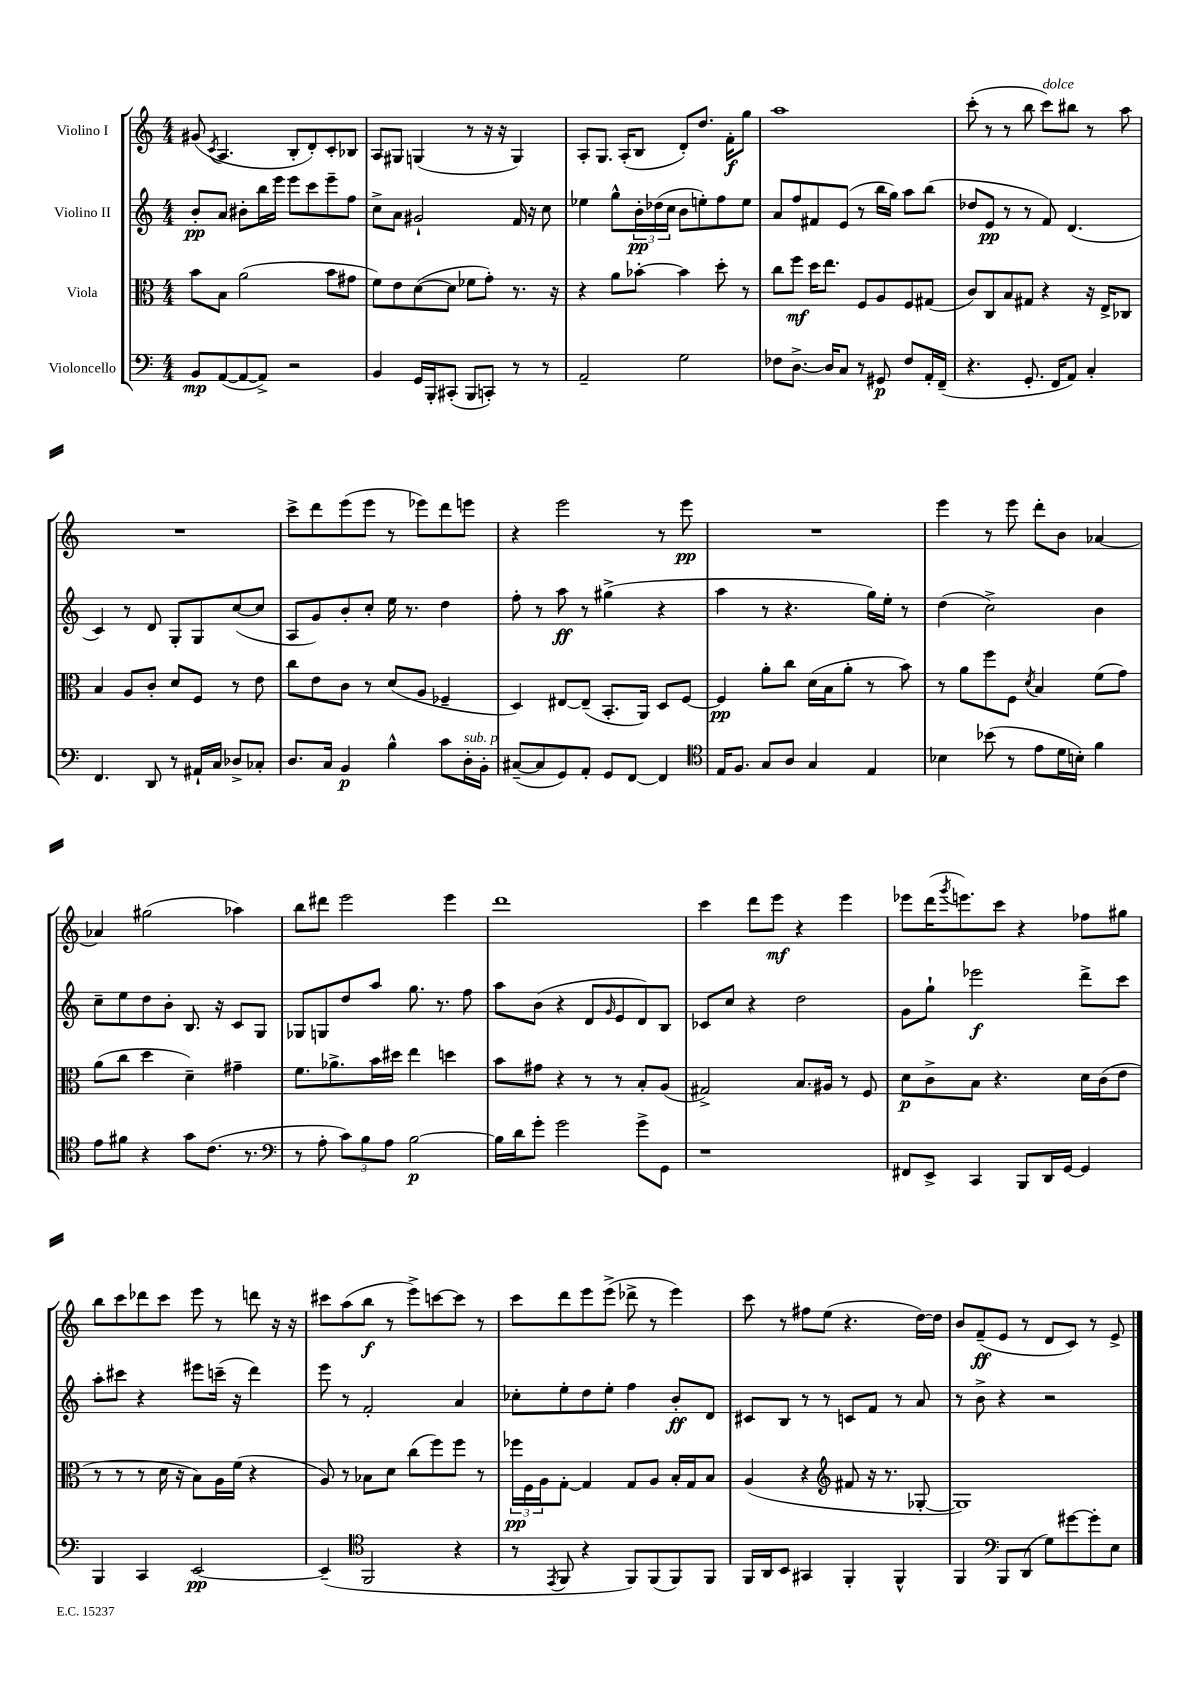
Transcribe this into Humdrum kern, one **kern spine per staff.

**kern	**kern	**kern	**kern
*staff4	*staff3	*staff2	*staff1
*clefF4	*clefC3	*clefG2	*clefG2
*k[]	*k[]	*k[]	*k[]
*M4/4	*M4/4	*M4/4	*M4/4
8BB	8b	8b'	(8g#
.	.	.	8qc
([8AA	8B	8a	4.A
8AA_	(2a	8b#'	.
8AA^])	.	16bb	.
.	.	16eee	.
2r	.	8eee	8B'
.	.	8ccc	8d')
.	8b	8eee~	8c'
.	8g#	8ff	8B-
=	=	=	=
4BB	8f)	8cc^	8A
.	8e	8a	8G#
16GG	([8d	2g#`	(4G
16BBB'	.	.	.
(8CC#'	8d]	.	.
8BBB	8f-	.	8r
8CC')	8g')	.	16r
.	.	.	16r
8r	8.r	16f	4G)
.	.	16r	.
8r	.	8cc	.
.	16r	.	.
=	=	=	=
2AA~	4r	4ee-	8A'
.	.	.	8.G
.	8a	8gg^^	.
.	.	.	(16A'
.	[8b-'	24b'	8B
.	.	(24dd-	.
.	.	24cc	.
2G	4b-]	8b	8d')
.	.	8ee')	8.dd
.	8dd'	8ff	.
.	.	.	16f'
.	8r	8ee	8gg
=	=	=	=
8F-	8cc	8a	1aa
[8.D^	8ff	8ff	.
.	16dd	8f#	.
16D]	8.ee	.	.
8C	.	(8e	.
8r	8F	8r	.
8GG#	8A	16bb	.
.	.	16gg)	.
8F-	8F	8aa	.
16AA'	(8G#	(8bb	.
(16FF~	.	.	.
=	=	=	=
4.r	8c)	8dd-	(8ccc'
.	8C	8e	8r
.	8B	8r	8r
8.GG'	8G#	8r	8bb
.	4r	8f)	8ccc)
16FF	.	.	.
8AA)	.	(4.d	8bb#
4C'	16r	.	8r
.	16E^	.	.
.	8C-	.	8aa
=	=	=	=
4.FF	4B	4c)	1r
.	8A	8r	.
8DD	8c'	8d	.
8r	8d	8G'	.
16AA#`	8F	8G	.
16C	.	.	.
8D-^	8r	([8cc	.
8C-'	8e	8cc]	.
=	=	=	=
8.D	8cc	8A	8ccc^
.	8e	8g)	8ddd
16C	.	.	.
4BB	8c	8b'	(8eee
.	8r	8cc'	8eee
4B^^	(8d	16ee	8r
.	.	8.r	.
.	8A	.	8eee-)
8c	4F-~	4dd	8ddd
16D'	.	.	8eee
16BB'	.	.	.
=	=	=	=
([8C#~	4D)	8ff'	4r
8C#]	.	8r	.
8GG)	[8E#	8aa	2eee
8AA'	(8E#~]	8r	.
8GG	8.BB'	(4gg#^	.
[8FF	.	.	.
.	16AA)	.	.
4FF]	8D	4r	8r
.	[8F	.	8eee
=	=	=	=
*clefC4	*	*	*
16E	4F]	4aa	1r
8.F	.	.	.
8G	8a'	8r	.
8A	8cc	4.r	.
4G	(16d	.	.
.	16B	.	.
.	8a'	.	.
4E	8r	16gg)	.
.	.	16ee'	.
.	8b)	8r	.
=	=	=	=
4B-	8r	(4dd	4eee
.	8a	.	.
(8b-	8ff	2cc^)	8r
8r	8F	.	8eee
.	8qd	.	.
8e	4B	.	8ddd'
16d	.	.	8b
16B')	.	.	.
4f	(8f	4b	[4a-
.	8g)	.	.
=	=	=	=
8e	(8a	8cc~	4a-]
8f#	8cc	8ee	.
4r	4dd	8dd	(2gg#
.	.	8b'	.
8g	4d~)	8.B	.
(8.c	.	.	.
.	.	16r	.
.	4g#~	8c	4aa-)
8.r	.	.	.
.	.	8G	.
=	=	=	=
*clefF4	*	*	*
8r	8.f	8G-	8bb
8A'	.	8G	8ddd#
.	8.a-^	.	.
12c)	.	8dd	2eee
12B	.	.	.
.	16b	8aa	.
12A	.	.	.
.	16dd#	.	.
[2B	4ee	8.gg	.
.	.	8.r	.
.	4dd	.	4eee
.	.	8ff	.
=	=	=	=
16B]	8b	8aa	1ddd
16d	.	.	.
8g'	8g#	(8b	.
2g	4r	4r	.
.	8r	8d	.
.	.	16qqg	.
.	8r	8e	.
8g^	8B'	8d)	.
8GG	(8A	8B	.
=	=	=	=
1r	2G#^)	8c-	4ccc
.	.	8cc	.
.	.	4r	8ddd
.	.	.	8eee
.	8.B	2dd	4r
.	16A#	.	.
.	8r	.	4eee
.	8F	.	.
=	=	=	=
8FF#	8d	8g	8eee-
8EE^	8c^	8gg`	(16ddd
.	.	.	8qggg
.	.	.	8.eee)
4CC	8B	2eee-	.
.	4.r	.	8ccc
8BBB	.	.	4r
16DD	.	.	.
[16GG	.	.	.
4GG]	16d	8ddd^	8ff-
.	(16c	.	.
.	8e	8ccc	8gg#
=	=	=	=
4BBB	8r	8aa'	8bb
.	8r	8ccc#	8ccc
4CC	8r	4r	8ddd-
.	16d	.	8ccc
.	16r	.	.
[2EE	8B)	8eee#	8eee
.	16A	(16ccc~	8r
.	(16f	16r	.
.	4r	4ddd)	8ddd
.	.	.	16r
.	.	.	16r
=	=	=	=
(4EE~]	8A)	8eee	8ccc#
.	8r	8r	(8aa
*clefC4	*	*	*
2FF	8B-	2f'	8bb
.	8d	.	8r
.	(8cc	.	8eee^)
.	8ff)	.	[8ccc
4r	8ff	4a	8ccc]
.	8r	.	8r
=	=	=	=
8r	24ff-	8cc-'	8ccc
.	24F	.	.
.	24A	.	.
8qEE	.	.	.
8FF	[8G'	8ee'	8ddd
4r	4G]	8dd	8eee
.	.	8ee'	(8eee^
8FF)	8G	4ff	8ddd-^
(8FF	8A	.	8r
8FF)	16B'	8b'	4eee)
.	16G	.	.
8FF	8B	8d	.
=	=	=	=
16FF	(4A	8c#	8ccc
16AA	.	.	.
8BB	.	8B	8r
4GG#	4r	8r	8ff#
.	.	8r	(8ee
*	*clefG2	*	*
4FF'	8f#	8c	4.r
.	16r	8f	.
.	8.r	.	.
4FF^^	.	8r	.
.	[8G-'	8a	[16dd)
.	.	.	16dd]
=	=	=	=
4FF	1G-])	8r	8b
.	.	8b^	(8f~
*clefF4	*	*	*
8BBB	.	4r	8e
(8DD	.	.	8r
8G)	.	2r	8d
[8g#	.	.	8c)
8g#']	.	.	8r
8E	.	.	8e^
==	==	==	==
*-	*-	*-	*-
